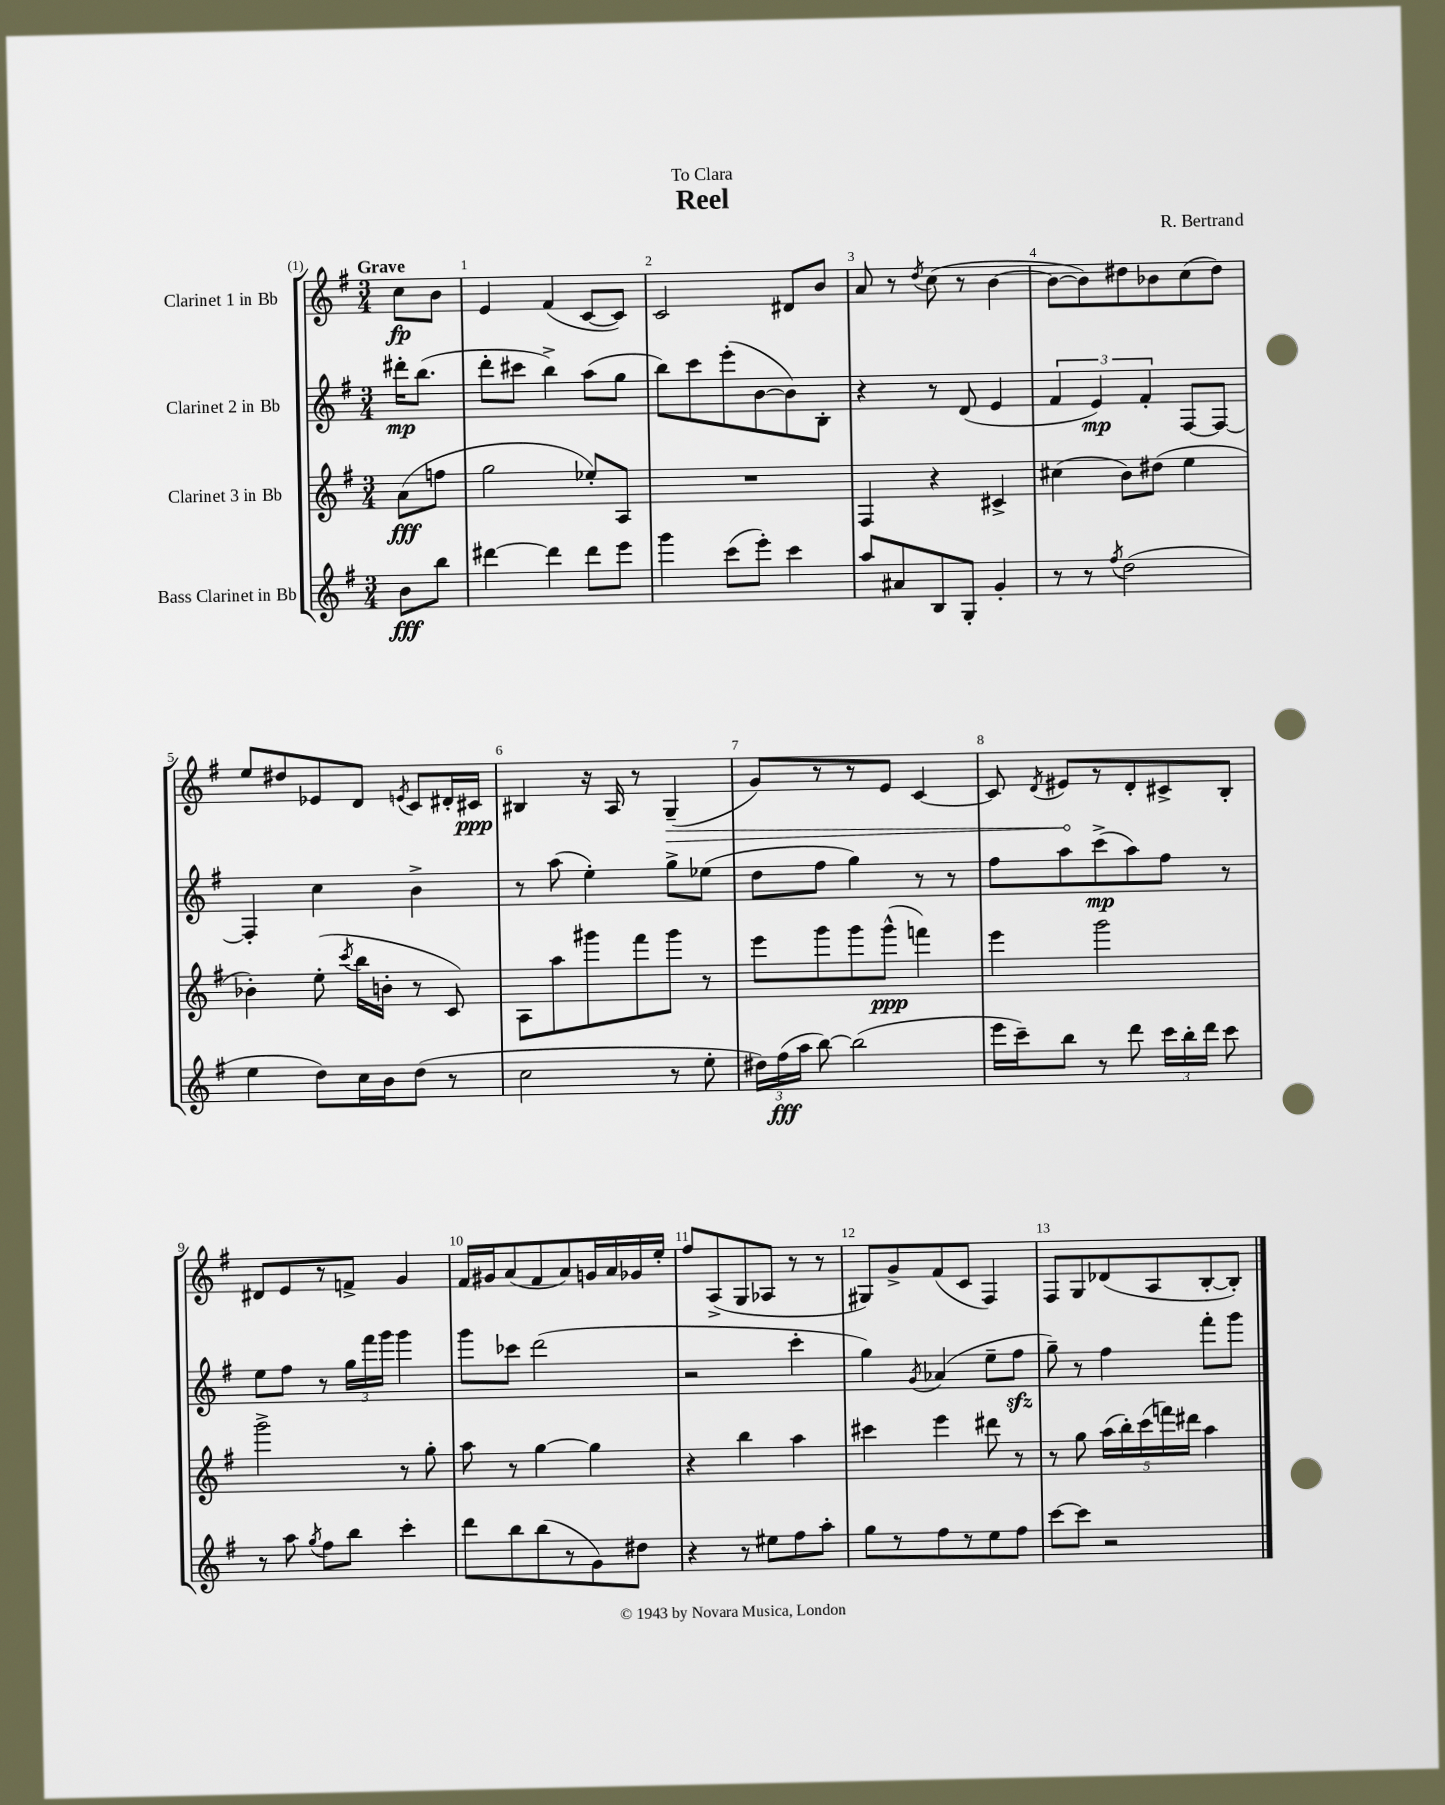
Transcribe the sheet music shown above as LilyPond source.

\header { title = "Reel" composer = "R. Bertrand" dedication = "To Clara" }
<<
\new StaffGroup <<
\new Staff = "s0" \with { instrumentName = "Clarinet 1 in Bb" } {
    \clef treble \key g \major \numericTimeSignature \time 3/4 \partial 4 \tempo "Grave"
    \autoBeamOff c''8[\fp b'8] |
    e'4 fis'4( c'8[~ c'8]) |
    c'2 dis'8[ b'8] |
    a'8 r8 \acciaccatura { d''8 } c''8( r8 b'4~ |
    b'8[~ b'8) dis''8 bes'8 c''8( dis''8]) |
    e''8[ dis''8 ees'8 d'8] \acciaccatura { e'8 } c'8[ dis'16-. cis'16]\ppp |
    bis4 r16 a16 r8 \once \override Hairpin.circled-tip = ##t g4--\>( |
    g'8[) r8 r8 e'8] c'4~ |
    c'8 \acciaccatura { d'8 } eis'8[\! r8 d'8-. cis'8-> b8]-. |
    dis'8[ e'8 r8 f'8]-> g'4 |
    fis'16[ gis'16 a'8( fis'8 a'8) g'16 a'16 ges'16 e''16]-. |
    fis''8[ a8->( g8 aes8] r8 r8 |
    gis8[) g'8-> fis'8( c'8] fis4) |
    fis8[ g8 des'8( a8 b8~-. b8]-.) \bar "|." |
}
\new Staff = "s1" \with { instrumentName = "Clarinet 2 in Bb" } {
    \clef treble \key g \major \numericTimeSignature \time 3/4 \partial 4
    \autoBeamOff dis'''16[-.\mp b''8.]( |
    d'''8[-. cis'''8] b''4->) a''8[( g''8] |
    b''8[) c'''8 e'''8-.( b'8~ b'8) b8]-. |
    r4 r8 d'8( e'4 |
    \tuplet 3/2 { fis'4 e'4\mp) fis'4-. } fis8[~ fis8]~ |
    fis4-. c''4 b'4-> |
    r8 a''8( e''4-.) g''8[-> ees''8]( |
    d''8[ fis''8] g''4) r8 r8 |
    fis''8[ a''8 c'''8->\mp( a''8) fis''8] r8 |
    e''8[ fis''8] r8 \tuplet 3/2 { g''16[ fis'''16 g'''16] } g'''4 |
    g'''8[ ces'''8] d'''2( |
    r2 c'''4-. |
    g''4) \acciaccatura { g'8 } aes'4( e''8[-- fis''8]\sfz |
    g''8--) r8 fis''4 fis'''8[-. g'''8] \bar "|." |
}
\new Staff = "s2" \with { instrumentName = "Clarinet 3 in Bb" } {
    \clef treble \key g \major \numericTimeSignature \time 3/4 \partial 4
    \autoBeamOff a'8[\fff( f''8] |
    g''2 ees''8[-.) a8] |
    R2. |
    fis4 r4 cis'4-> |
    cis''4( b'8[) dis''8]( e''4 |
    bes'4-.) e''8-.( \acciaccatura { c'''8 } b''16[ b'16]-. r8 c'8) |
    a8[ a''8 gis'''8 fis'''8 gis'''8] r8 |
    e'''8[ g'''8 g'''8 g'''8]-^\ppp( f'''4) |
    e'''4 g'''2 |
    g'''2-> r8 g''8-. |
    a''8 r8 g''4~ g''4 |
    r4 b''4 a''4 |
    cis'''4 e'''4 dis'''8 r8 |
    r8 g''8 \tuplet 5/4 { a''16[( b''16-.) c'''16( f'''16) dis'''16] } a''4 \bar "|." |
}
\new Staff = "s3" \with { instrumentName = "Bass Clarinet in Bb" } {
    \clef treble \key g \major \numericTimeSignature \time 3/4 \partial 4
    \autoBeamOff b'8[\fff b''8] |
    dis'''4~ dis'''4 dis'''8[ e'''8] |
    g'''4 c'''8[( e'''8]-.) c'''4 |
    a''8[ ais'8 b8 g8]-. g'4-. |
    r8 r8 \acciaccatura { fis''8 } d''2( |
    e''4 d''8[) c''16 b'16 d''8]( r8 |
    c''2 r8 e''8-. |
    \tuplet 3/2 { dis''16[) fis''16\fff( a''16] } b''8~) b''2( |
    e'''16[ c'''16--) b''8] r8 d'''8 \tuplet 3/2 { c'''16[ b''16-. d'''16] } c'''8 |
    r8 a''8 \acciaccatura { g''8 } fis''8[ b''8] c'''4-. |
    d'''8[ b''8 b''8( r8 g'8) dis''8] |
    r4 r8 eis''8[ fis''8 a''8]-. |
    g''8[ r8 fis''8 r8 e''8 fis''8] |
    c'''8[~ c'''8] r2 \bar "|." |
}
>>
>>
\layout { \context { \Score \override BarNumber.break-visibility = ##(#f #t #t) barNumberVisibility = #all-bar-numbers-visible } }
